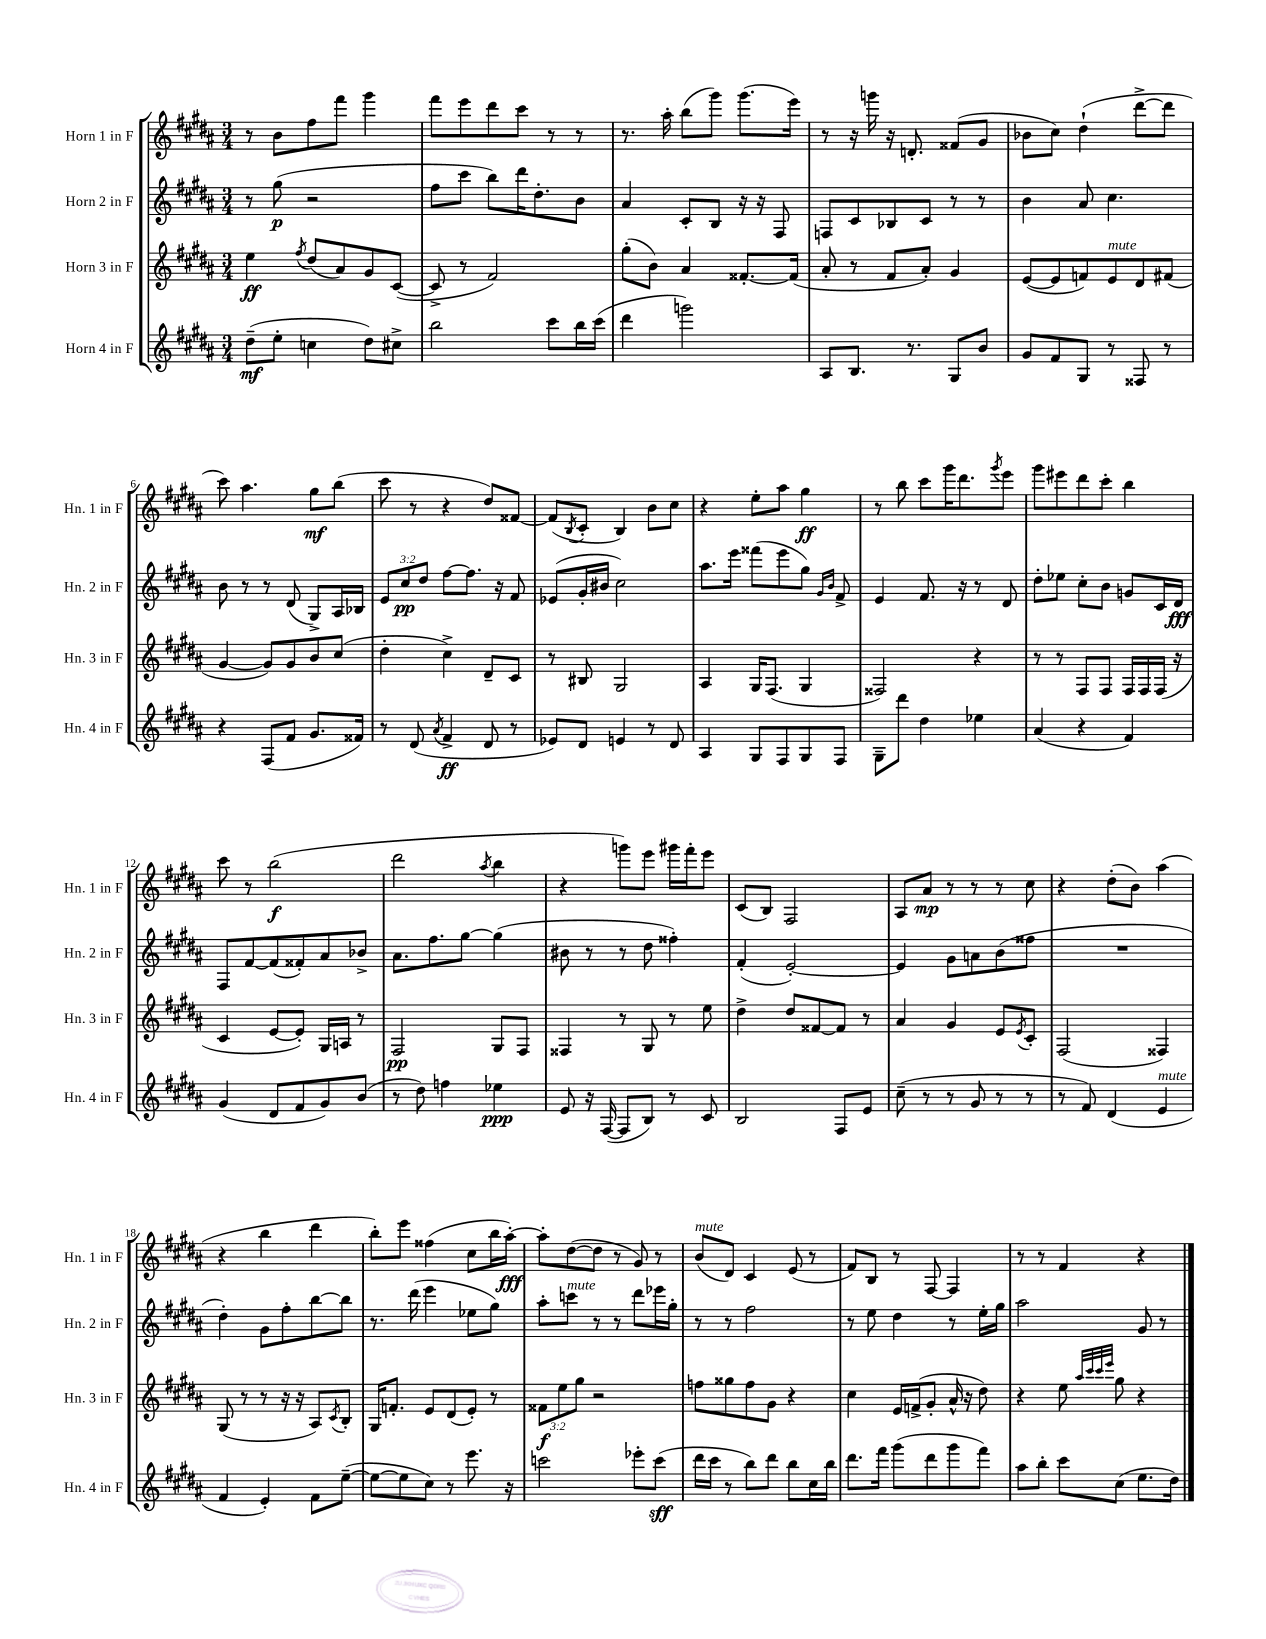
<<
\new StaffGroup <<
\new Staff = "s0" \with { instrumentName = "Horn 1 in F" shortInstrumentName = "Hn. 1 in F" } {
    \clef treble \key b \major \numericTimeSignature \time 3/4
    r8 b'8 fis''8 fis'''8 gis'''4 |
    fis'''8 e'''8 dis'''8 cis'''8 r8 r8 |
    r8. ais''16-. b''8( gis'''8) gis'''8.( e'''16) |
    r8 r16 g'''16 r16 d'8.-. fisis'8( gis'8 |
    bes'8 cis''8) dis''4-!( dis'''8~-> dis'''8 |
    cis'''8) ais''4. gis''8\mf b''8( |
    cis'''8 r8 r4 dis''8) fisis'8~ |
    fisis'8( \acciaccatura { b8 } cis'8-. b4) b'8 cis''8 |
    r4 e''8-. ais''8 gis''4\ff |
    r8 b''8 cis'''8 gis'''16 dis'''8. \acciaccatura { gis'''8 } e'''8 |
    gis'''8 eis'''8 dis'''8 cis'''8-. b''4 |
    cis'''8 r8 b''2\f( |
    dis'''2 \acciaccatura { ais''8 } b''4 |
    r4 g'''8) e'''8 gis'''16 fis'''16-. e'''8 |
    cis'8( b8) fis2 |
    ais8 ais'8\mp r8 r8 r8 cis''8 |
    r4 dis''8-.( b'8) ais''4( |
    r4 b''4 dis'''4 |
    b''8-.) e'''8 fisis''4( cis''8 b''16 ais''16~-.\fff) |
    ais''8-. dis''8~( dis''8 r8 gis'8) r8 |
    b'8^\markup { \italic "mute" }( dis'8) cis'4 e'8( r8 |
    fis'8) b8 r8 fis8~ fis4 |
    r8 r8 fis'4 r4 \bar "|." |
}
\new Staff = "s1" \with { instrumentName = "Horn 2 in F" shortInstrumentName = "Hn. 2 in F" } {
    \clef treble \key b \major \numericTimeSignature \time 3/4 \override Staff.TupletNumber.text = #tuplet-number::calc-fraction-text
    r8 gis''8\p( r2 |
    fis''8 cis'''8 b''8) dis'''16 dis''8.-. b'8 |
    ais'4 cis'8-. b8 r16 r16 fis8 |
    f8 cis'8 bes8 cis'8 r8 r8 |
    b'4 ais'8 cis''4. |
    b'8 r8 r8 dis'8( gis8->) ais16 bes16 |
    \tuplet 3/2 { e'8 cis''8\pp dis''8 } fis''8~ fis''8. r16 fis'8 |
    ees'8( gis'16-. bis'16 cis''2) |
    ais''8. e'''16 fisis'''8( e'''8 gis''8) \grace { gis'16 b'16 } fis'8-> |
    e'4 fis'8. r16 r8 dis'8 |
    dis''8-. ees''8 cis''8-. b'8 g'8 cis'16 dis'16\fff |
    fis8 fis'8~ fis'8( fisis'8-.) ais'8 bes'8-> |
    ais'8. fis''8. gis''8~ gis''4( |
    bis'8 r8 r8 dis''8 fisis''4-.) |
    fis'4-.( e'2~-.) |
    e'4 gis'8 a'8 b'8( fisis''8 |
    R2. |
    dis''4-.) gis'8 fis''8-. b''8~ b''8 |
    r8. dis'''16( e'''4 ees''8 gis''8) |
    ais''8-. c'''8^\markup { \italic "mute" } r8 r8 dis'''8 ees'''16 gis''16-. |
    r8 r8 fis''2 |
    r8 e''8 dis''4 r8 e''16-. gis''16 |
    ais''2 gis'8 r8 \bar "|." |
}
\new Staff = "s2" \with { instrumentName = "Horn 3 in F" shortInstrumentName = "Hn. 3 in F" } {
    \clef treble \key b \major \numericTimeSignature \time 3/4 \override Staff.TupletNumber.text = #tuplet-number::calc-fraction-text
    e''4\ff \acciaccatura { fis''8 } dis''8( ais'8) gis'8 cis'8~( |
    cis'8-> r8 fis'2) |
    gis''8-.( b'8) ais'4 fisis'8.~-. fisis'16( |
    ais'8-. r8 fis'8 ais'8-.) gis'4 |
    e'8~( e'8 f'8) e'8^\markup { \italic "mute" } dis'8 fis'8( |
    gis'4~ gis'8) gis'8 b'8 cis''8( |
    dis''4-. cis''4->) dis'8-- cis'8 |
    r8 bis8 gis2 |
    ais4 gis16 fis8.( gis4 |
    fisis2) r4 |
    r8 r8 fis8 fis8 fis16 fis16 fis16( r16 |
    cis'4 e'8~ e'8-.) gis16 a16 r8 |
    fis2\pp gis8 fis8 |
    fisis4 r8 gis8 r8 e''8 |
    dis''4-> dis''8 fisis'8~ fisis'8 r8 |
    ais'4 gis'4 e'8 \acciaccatura { e'8 } cis'8-. |
    fis2( fisis4) |
    gis8( r8 r8 r16 r16 ais8) \acciaccatura { cis'8 } b8-. |
    gis16 f'8.-. e'8 dis'8( e'8-.) r8 |
    \tuplet 3/2 { fisis'8\f e''8 gis''8 } r2 |
    f''8 gisis''8 f''8 gis'8 r4 |
    cis''4 e'16 f'16->( gis'8-. ais'16-^ r16 dis''8) |
    r4 e''8 \grace { ais''32 cis'''32 cis'''32 e'''32 } gis''8 r4 \bar "|." |
}
\new Staff = "s3" \with { instrumentName = "Horn 4 in F" shortInstrumentName = "Hn. 4 in F" } {
    \clef treble \key b \major \numericTimeSignature \time 3/4
    dis''8--\mf( e''8-. c''4 dis''8) cis''8-> |
    b''2 cis'''8 b''16 cis'''16( |
    dis'''4 g'''2) |
    ais8 b8. r8. gis8 b'8 |
    gis'8 fis'8 gis8 r8 fisis8 r8 |
    r4 fis8( fis'8 gis'8. fisis'16) |
    r8 dis'8( \acciaccatura { ais'8 } fis'4->\ff dis'8 r8 |
    ees'8) dis'8 e'4 r8 dis'8 |
    ais4 gis8 fis8 gis8 fis8 |
    gis8-- dis'''8 dis''4 ees''4 |
    ais'4( r4 fis'4) |
    gis'4( dis'8 fis'8 gis'8) b'8( |
    r8 dis''8) f''4 ees''4\ppp |
    e'8 r16 fis16~( fis8 b8) r8 cis'8 |
    b2 fis8 e'8 |
    cis''8--( r8 r8 gis'8 r8 r8 |
    r8 fis'8) dis'4( e'4^\markup { \italic "mute" } |
    fis'4 e'4-.) fis'8 e''8~--( |
    e''8~ e''8 cis''8) r8 e'''8. r16 |
    c'''2 ees'''8-. c'''8\sff( |
    dis'''16 cis'''16 r8 b''8) dis'''8 b''8 cis''16 b''16 |
    dis'''8. fis'''16 gis'''8( dis'''8 gis'''8 fis'''8) |
    ais''8 b''8-. cis'''8 cis''8( e''8. dis''16) \bar "|." |
}
>>
>>
